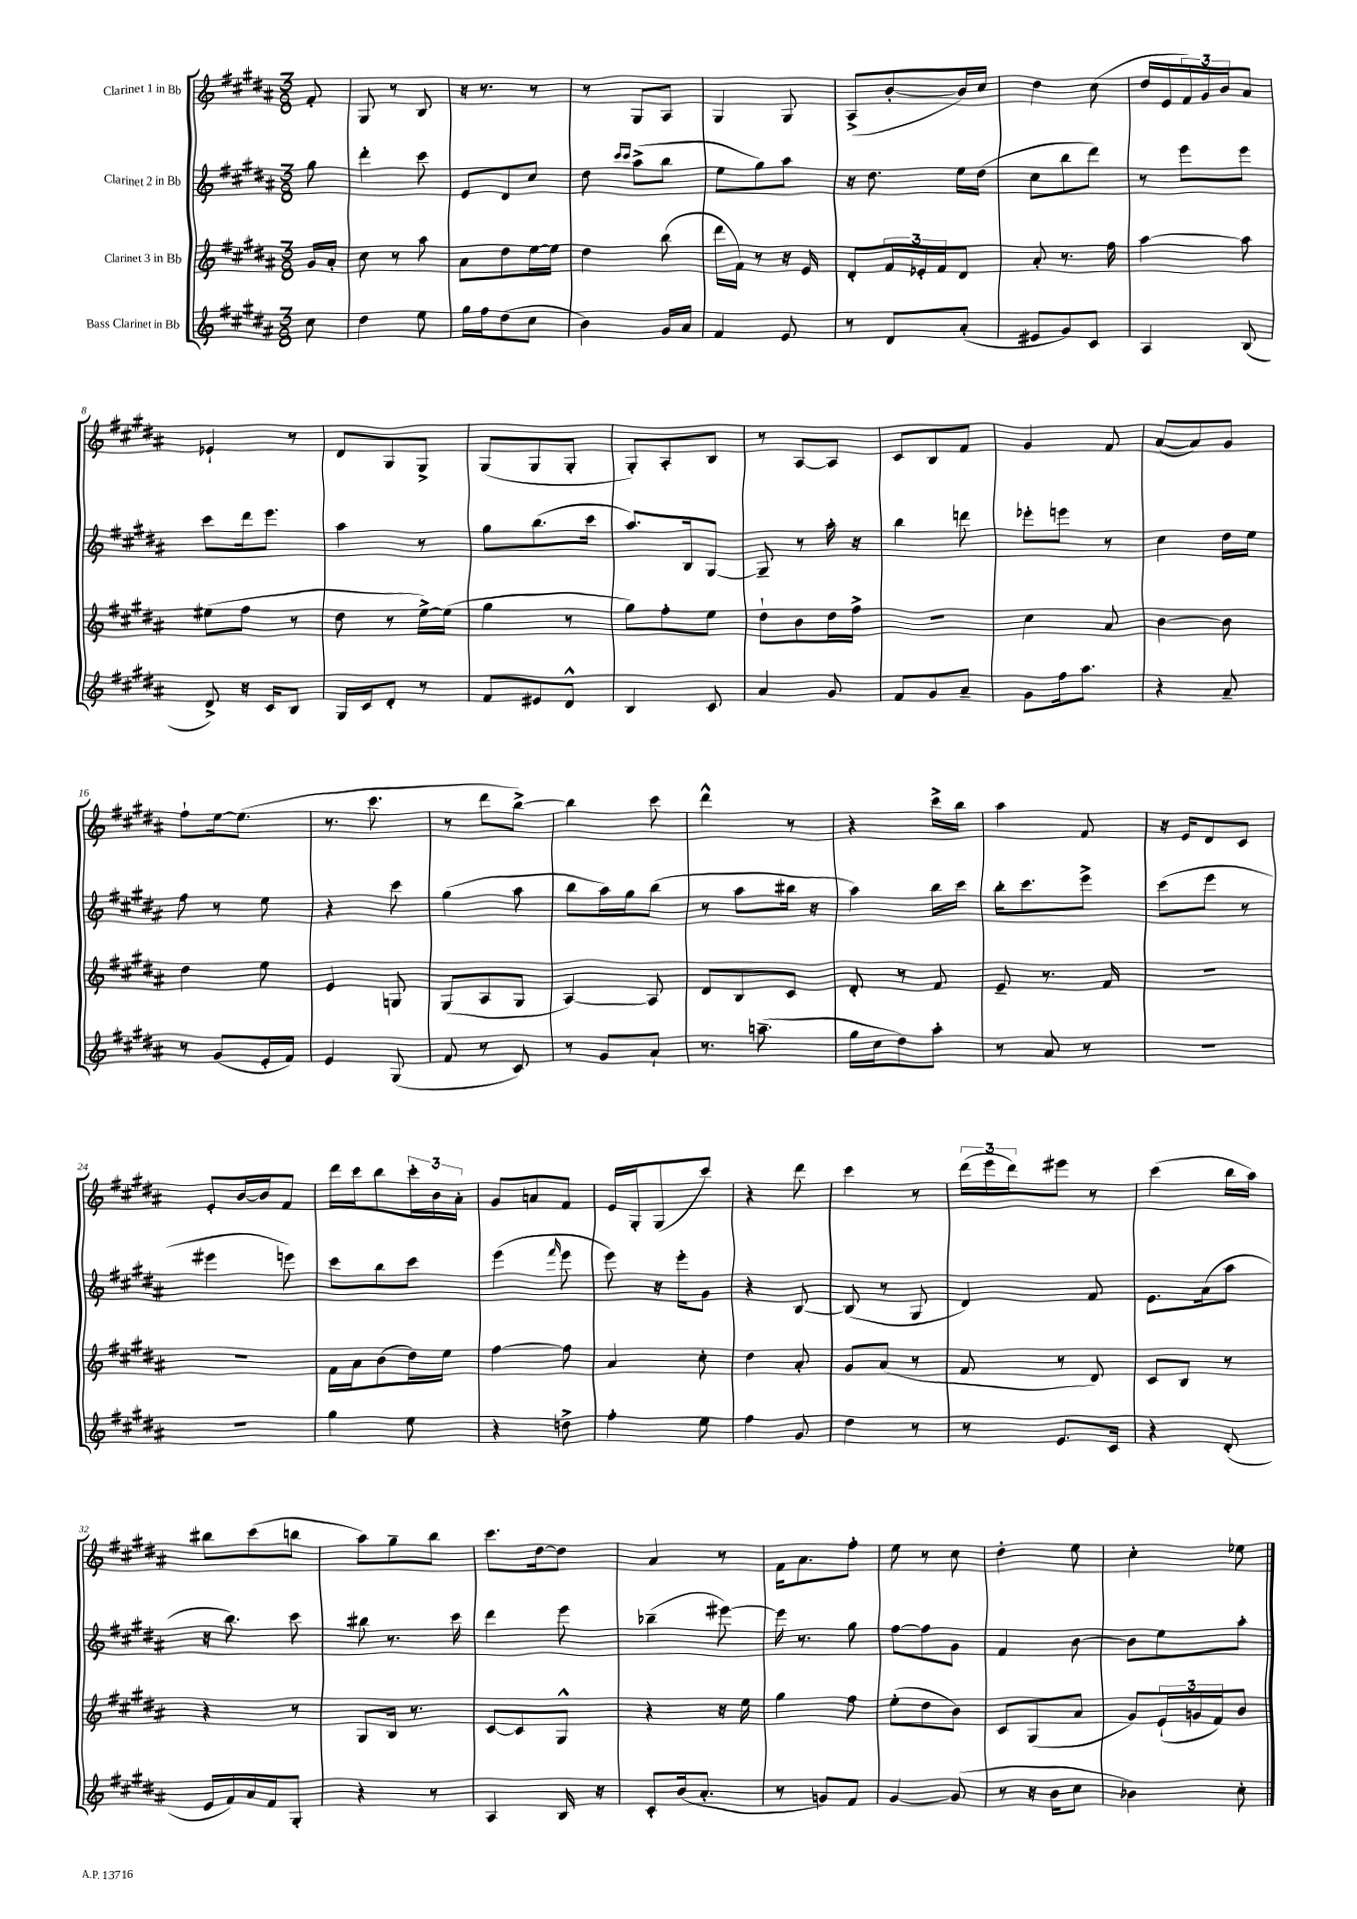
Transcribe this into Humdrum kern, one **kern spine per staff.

**kern	**kern	**kern	**kern
*part4	*part3	*part2	*part1
*staff4	*staff3	*staff2	*staff1
*I"Bass Clarinet in Bb	*I"Clarinet 3 in Bb	*I"Clarinet 2 in Bb	*I"Clarinet 1 in Bb
*clefG2	*clefG2	*clefG2	*clefG2
*k[f#c#g#d#a#]	*k[f#c#g#d#a#]	*k[f#c#g#d#a#]	*k[f#c#g#d#a#]
*M3/8	*M3/8	*M3/8	*M3/8
=	=	=	=
8cc#\	16g#/LL	8gg#\	8f#'/
.	16a#'/JJ	.	.
=1	=1	=1	=1
4dd#\	8cc#\	4ddd#'\	8G#/
.	8r	.	8r
8ee\	8aa#\	8ccc#\	8B/
=2	=2	=2	=2
16gg#\LL	8a#\L	8e/L	16r
16ff#\J	.	.	8.r
(8dd#\	8dd#\	8d#/	.
8cc#\J	[16ee\L	8cc#/J	8r
.	16ee\JJ]	.	.
=3	=3	=3	=3
4b\)	4dd#\	8dd#\	8r
.	.	16qqccc#/LL	.
.	.	16qqccc#/JJ	.
.	.	(8aa#^\L	8G#/L
16g#/LL	(8bb\	8bb\J	8A#/J
16a#/JJ	.	.	.
=4	=4	=4	=4
4f#/	16ddd#\LL	8ee\L	4G#/
.	16f#\JJ)	.	.
.	8r	8gg#\)	.
8e/	16r	8aa#\J	8G#/
.	16e/	.	.
=5	=5	=5	=5
8r	8d#'/L	16r	(8A#^/L
.	.	8.dd#\	.
8d#/L	24f#/L	.	[8b'/
.	24e-X'/	.	.
.	24f#/J	.	.
(8a#'/J	8d#/J	16ee\LL	16b/L])
.	.	(16dd#\JJ	16cc#/JJ
=6	=6	=6	=6
8e#X/L	8a#'/	8cc#\L	4dd#\
8g#/)	8.r	8bb\	.
8c#/J	.	8ddd#\J)	(8cc#\
.	16ff#\	.	.
=7	=7	=7	=7
4A#/	[4aa#\	8r	16dd#/LL
.	.	.	16e/
.	.	8eee\L	24f#/)
.	.	.	24g#/
.	.	.	24b/J
(8B/	8aa#\]	8eee\J	8a#/J
!!LO:LB:g=z
=8	=8	=8	=8
8d#^/)	(8ee#X\L	8ccc#\L	4e-X`/
16r	8ff#\J	16ddd#\k	.
16c#/KL	.	8.eee\J	.
8B/J	8r	.	8r
=9	=9	=9	=9
16G#/LL	8dd#\	4aa#\	8d#/L
16c#/J	.	.	.
8d#'/J	8r	.	8G#/
8r	[16ee^\LL)	8r	8G#^/J
.	(16ee\JJ]	.	.
=10	=10	=10	=10
8f#/L	4gg#\	8gg#\L	(8G#/L
8e#X/	.	(8.bb\	8G#/
8d#^^/J	8r	.	8G#'/J
.	.	16ccc#\Jk	.
=11	=11	=11	=11
4B/	8gg#\L)	8.aa#/L)	8G#'/L)
.	8ff#'\	.	8A#'/
.	.	16B/k	.
8c#/	8ee\J	[8G#/J	8B/J
=12	=12	=12	=12
4a#/	8dd#`\L	8G#~/]	8r
.	8b\	8r	[8A#/L
8g#/	16dd#\L	16aa#'\	8A#/J]
.	16ff#^\JJ	16r	.
=13	=13	=13	=13
8f#/L	4.r	4bb\	8c#/L
8g#/	.	.	8B/
8a#~/J	.	8dddn\	8f#/J
=14	=14	=14	=14
8g#\L	4cc#\	8eee-X'\L	4g#/
16ff#\k	.	8eeen\J	.
8.aa#\J	.	.	.
.	8a#/	8r	8f#/
=15	=15	=15	=15
4r	[4b\	4cc#\	([8a#/L
.	.	.	8a#/])
8a#~/	8b\]	16dd#\LL	8g#/J
.	.	16ee\JJ	.
!!LO:LB:g=z
=16	=16	=16	=16
8r	4dd#\	8ff#\	8ff#`\L
(8g#/L	.	8r	[16ee\k
.	.	.	(8.ee\J]
16e'/L	8ee\	8ee\	.
16f#/JJ)	.	.	.
=17	=17	=17	=17
4e/	4e/	4r	8.r
.	.	.	8.ccc#\
(8G#/	8Gn/	8ccc#\	.
=18	=18	=18	=18
8f#/	(8G#/L	(4gg#\	8r
8r	8A#/	.	8ddd#\L
8c#/)	8G#/J	8aa#\	[8bb^\J)
=19	=19	=19	=19
8r	[4A#/)	8bb\L	4bb\]
8g#/L	.	16aa#\L)	.
.	.	16gg#\J	.
8a#`/J	8A#/]	(8bb\J	8ccc#\
=20	=20	=20	=20
8.r	8d#/L	8r	4ddd#^^\
.	8B/	8aa#\L	.
(8.aan~\	.	.	.
.	8c#/J	16bb#X\Jk	8r
.	.	16r	.
=21	=21	=21	=21
16gg#\LL	8d#'/	4aa#\)	4r
16cc#\J	.	.	.
8dd#\)	8r	.	.
8aa#'\J	8f#/	16bb\LL	16ccc#^\LL
.	.	16ccc#\JJ	16bb\JJ
=22	=22	=22	=22
8r	8e~/	16bb'\KL	4aa#\
.	.	8.ccc#\	.
8a#/	8.r	.	.
8r	.	8eee^\J	8f#/
.	16f#/	.	.
=23	=23	=23	=23
4.r	4.r	(8ccc#\L	16r
.	.	.	16e/KL
.	.	8eee\J	8d#/
.	.	8r	8c#/J
!!LO:LB:g=z
=24	=24	=24	=24
4.r	4.r	4eee#X\	8e'/L
.	.	.	[16b/L
.	.	.	16b/J]
.	.	8eeen\)	8f#/J
=25	=25	=25	=25
4gg#\	16f#\LL	8ccc#\L	16ddd#\LL
.	16a#\J	.	16ccc#\J
.	(8b\	8bb\	8bb\
8ee\	16dd#\L)	8ccc#\J	24ccc#'\L
.	.	.	24b\
.	16ee\JJ	.	.
.	.	.	24a#'\JJ
=26	=26	=26	=26
4r	[4ff#\	(4eee\	8g#/L
.	.	.	8an/
.	.	16qqfff#/	.
8ddn^\	8ff#\]	8eee\	8f#/J
=27	=27	=27	=27
4ff#'\	4a#/	8eee\)	16e/LL
.	.	.	16G#'/J
.	.	16r	(8G#/
.	.	16eee'\KL	.
8ee\	8cc#'\	8g#\J	8ccc#/J)
=28	=28	=28	=28
4ff#\	4dd#\	4r	4r
8g#/	8a#'/	[8B/	8ddd#\
=29	=29	=29	=29
4dd#\	8g#/L	(8B/]	4ccc#\
.	(8a#/J	8r	.
8r	8r	8G#/	8r
=30	=30	=30	=30
8r	8f#/	4d#/)	(24ddd#\LL
.	.	.	24eee\
.	.	.	24ddd#\J)
8.e/L	8r	.	8eee#X\J
.	8d#/)	8f#/	8r
16c#/Jk	.	.	.
=31	=31	=31	=31
4r	8c#/L	8.e\L	(4ccc#\
.	8B/J	.	.
.	.	(16a#\k	.
(8d#'/	8r	8aa#\J	16bb\LL
.	.	.	16aa#\JJ)
!!LO:LB:g=z
=32	=32	=32	=32
16e/LL	4r	16r	8bb#X\L
16f#/)	.	8.bb\)	.
16a#/	.	.	(8ccc#\
16f#/J	.	.	.
8G#'/J	8r	8ccc#\	8bbn\J
=33	=33	=33	=33
4r	8G#/L	8bb#X\	8aa#\L)
.	16B/Jk	8.r	8gg#~\
.	8.r	.	.
8r	.	.	8bb\J
.	.	16ccc#\	.
=34	=34	=34	=34
4A#/	[8c#/L	4ddd#\	8.ccc#\L
.	8c#/]	.	.
.	.	.	[16dd#\k
16B/	8G#^^/J	8eee\	8dd#\J]
16r	.	.	.
=35	=35	=35	=35
8c#'/L	4r	(4bb-X~\	4a#/
(16b/k	.	.	.
8.a#'/J	.	.	.
.	16r	[8eee#X\)	8r
.	16ee\	.	.
=36	=36	=36	=36
8r	4gg#\	16eee#\]	16f#\KL
.	.	8.r	8.a#\
8gn/L)	.	.	.
8f#/J	8ff#\	8gg#\	8ff#'\J
=37	=37	=37	=37
[4g#/	(8ee'\L	[8ff#\L	8ee\
.	8dd#\	8ff#\]	8r
(8g#/]	8b\J)	8g#\J	8cc#\
=38	=38	=38	=38
8r	8c#/L	4f#/	4dd#'\
16r	(8G#/	.	.
16b\KL	.	.	.
8cc#\J	8a#/J	[8b\	8ee\
=39	=39	=39	=39
4b-X\)	8g#/L)	8b\L]	4cc#'\
.	(24e`/L	8ee\	.
.	24gn/	.	.
.	24f#/J)	.	.
8cc#'\	8b/J	8aa#'\J	8ee-X\
==	==	==	==
*-	*-	*-	*-
